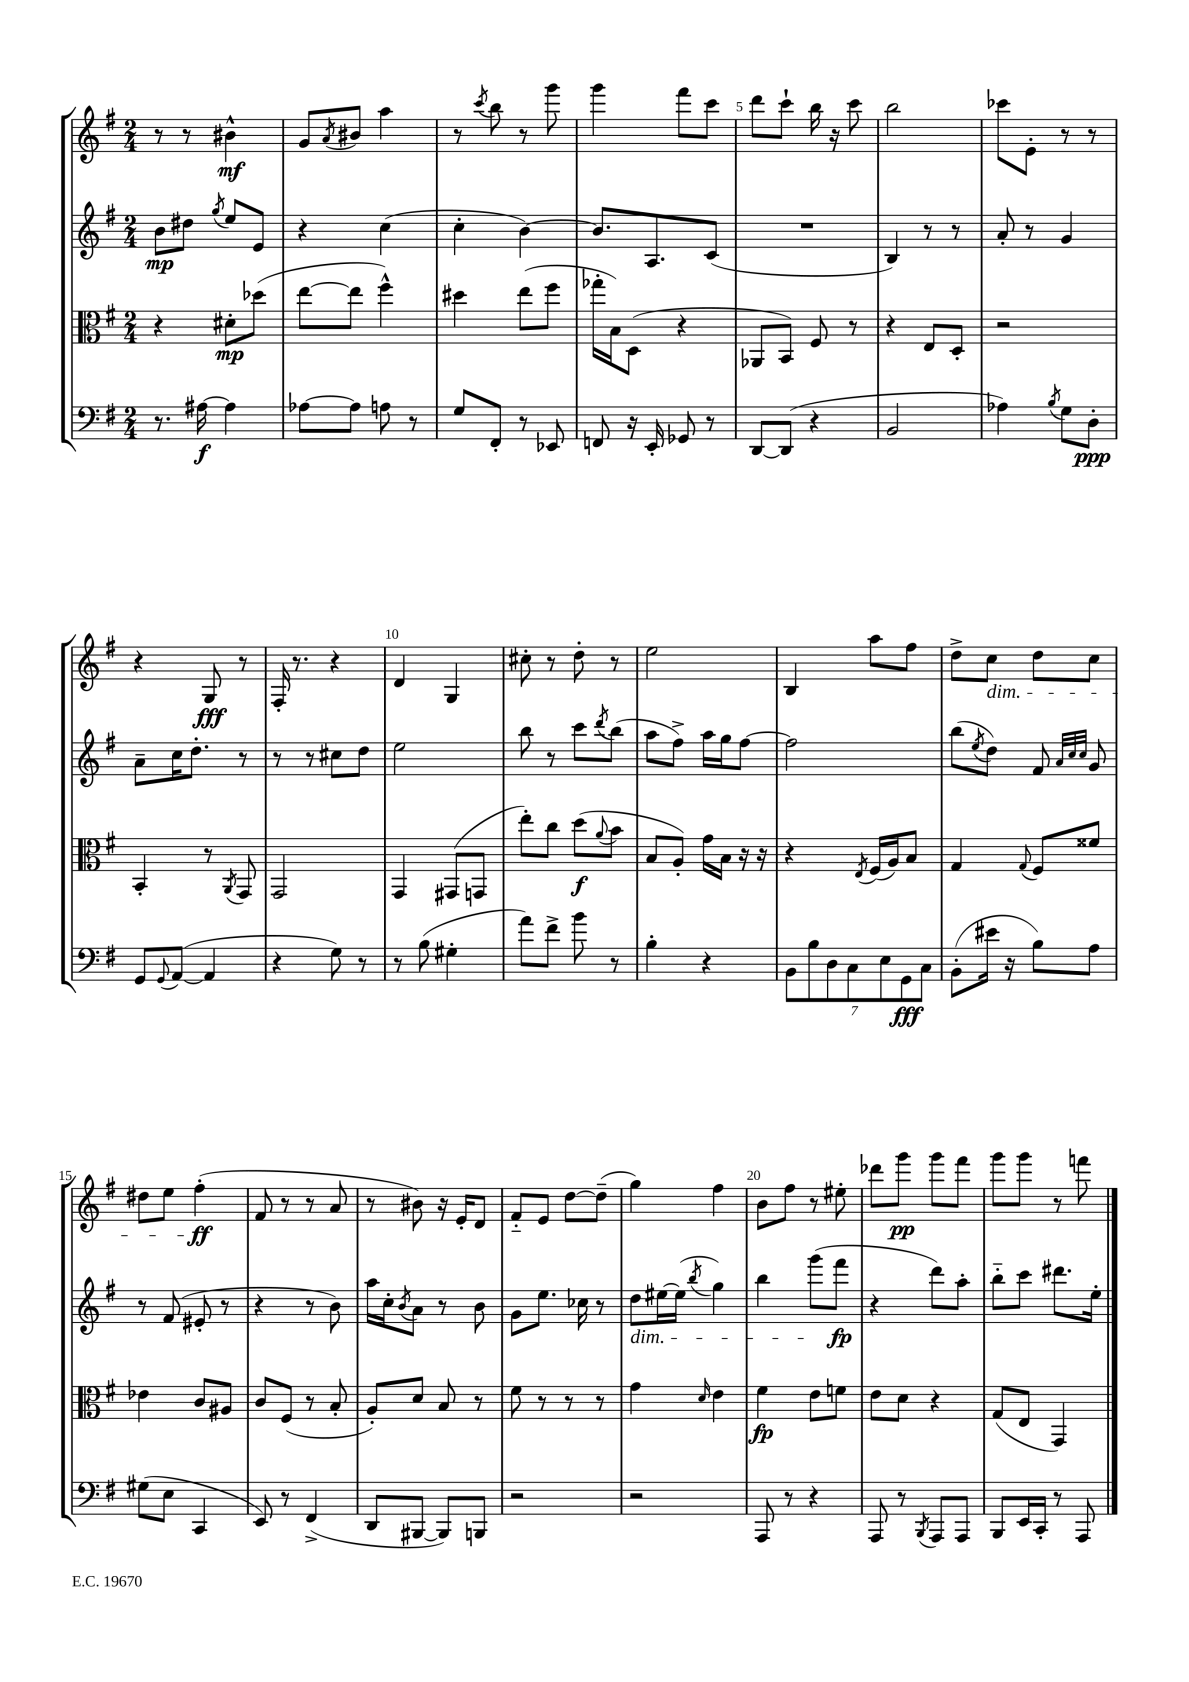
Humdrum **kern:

**kern	**kern	**kern	**kern
*staff4	*staff3	*staff2	*staff1
*clefF4	*clefC3	*clefG2	*clefG2
*k[f#]	*k[f#]	*k[f#]	*k[f#]
*M2/4	*M2/4	*M2/4	*M2/4
8.r	4r	8b	8r
.	.	8dd#	8r
[16A#	.	.	.
.	.	8qgg	.
4A#]	8d#'	8ee	4b#^^
.	(8dd-	8e	.
=	=	=	=
[8A-	[8ee	4r	8g
.	.	.	8qa
8A-]	8ee]	.	8b#
8A	4ff#^^)	(4cc	4aa
8r	.	.	.
=	=	=	=
8G	4dd#	4cc'	8r
.	.	.	8qccc
8FF#'	.	.	8bb
8r	(8ee	[4b)	8r
8EE-	8ff#	.	8ggg
=	=	=	=
8FF	16gg-'	8.b]	4ggg
.	16B)	.	.
16r	(8D	.	.
16EE'	.	8.A	.
8GG-	4r	.	8fff#
8r	.	(8c	8ccc
=	=	=	=
[8DD	8AA-	2r	8ddd
(8DD]	8BB)	.	8ccc`
4r	8F#	.	16bb
.	.	.	16r
.	8r	.	8ccc
=	=	=	=
2BB	4r	4B)	2bb
.	8E	8r	.
.	8D'	8r	.
=	=	=	=
4A-)	2r	8a'	8ccc-
.	.	8r	8e'
8qB	.	.	.
8G	.	4g	8r
8D'	.	.	8r
=	=	=	=
8GG	4BB'	8a~	4r
8qqGG	.	.	.
([8AA	.	16cc	.
.	.	8.dd'	.
4AA]	8r	.	8G
.	8qAA	.	.
.	8GG	8r	8r
=	=	=	=
4r	2GG	8r	16F#'
.	.	.	8.r
.	.	8r	.
8G)	.	8cc#	4r
8r	.	8dd	.
=	=	=	=
8r	4GG	2ee	4d
(8B	.	.	.
4G#'	(8GG#	.	4G
.	8GG	.	.
=	=	=	=
8a)	8ee')	8bb	8cc#'
8f#^	8cc	8r	8r
8b	(8dd	8ccc	8dd'
.	8qqa	8qddd	.
8r	8b	(8bb	8r
=	=	=	=
4B'	8B	8aa	2ee
.	8A')	8ff#^)	.
4r	16g	16aa	.
.	16B	16gg	.
.	16r	[8ff#	.
.	16r	.	.
=	=	=	=
14BB	4r	2ff#]	4B
14B	.	.	.
14D	.	.	.
14C	.	.	.
.	8qE	.	.
.	(16F#	.	8aa
14E	.	.	.
.	16A)	.	.
14GG	.	.	.
.	8B	.	8ff#
14C	.	.	.
=	=	=	=
(8BB'	4G	(8bb	8dd^
.	.	8qee	.
16e#	.	8dd)	8cc
16r	.	.	.
.	8qqG	.	.
8B)	8F#	8f#	8dd
.	.	32qqa	.
.	.	32qqcc	.
.	.	32qqcc	.
8A	8f##	8g	8cc
=	=	=	=
(8G#	4e-	8r	8dd#
8E	.	(8f#	8ee
4CC	8c	8e#'	(4ff#'
.	8A#	8r	.
=	=	=	=
8EE)	8c	4r	8f#
8r	(8F#	.	8r
(4FF#^	8r	8r	8r
.	8B'	8b)	8a
=	=	=	=
8DD	8A')	16aa	8r
.	.	16cc'	.
.	.	8qb	.
[8BBB#	8d	8a	8b#)
8BBB#])	8B	8r	16r
.	.	.	16e'
8BBB	8r	8b	8d
=	=	=	=
2r	8f#	8g	8f#'~
.	8r	8.ee	8e
.	8r	.	[8dd
.	.	16cc-	.
.	8r	8r	(8dd~]
=	=	=	=
2r	4g	8dd	4gg)
.	.	[16ee#	.
.	.	(16ee#]	.
.	16qqd	8qbb	.
.	4e	4gg)	4ff#
=	=	=	=
8AAA	4f#	4bb	8b
8r	.	.	8ff#
4r	8e	(8ggg	8r
.	8f	8fff#	8ee#'
=	=	=	=
8AAA	8e	4r	8ddd-
8r	8d	.	8ggg
8qBBB	.	.	.
8AAA	4r	8ddd)	8ggg
8AAA	.	8aa'	8fff#
=	=	=	=
8BBB	(8G	8bb'~	8ggg
16EE	8E	8ccc	8ggg
16CC'	.	.	.
8r	4GG)	8.ddd#	8r
8AAA	.	.	8fff
.	.	16ee'	.
==	==	==	==
*-	*-	*-	*-
